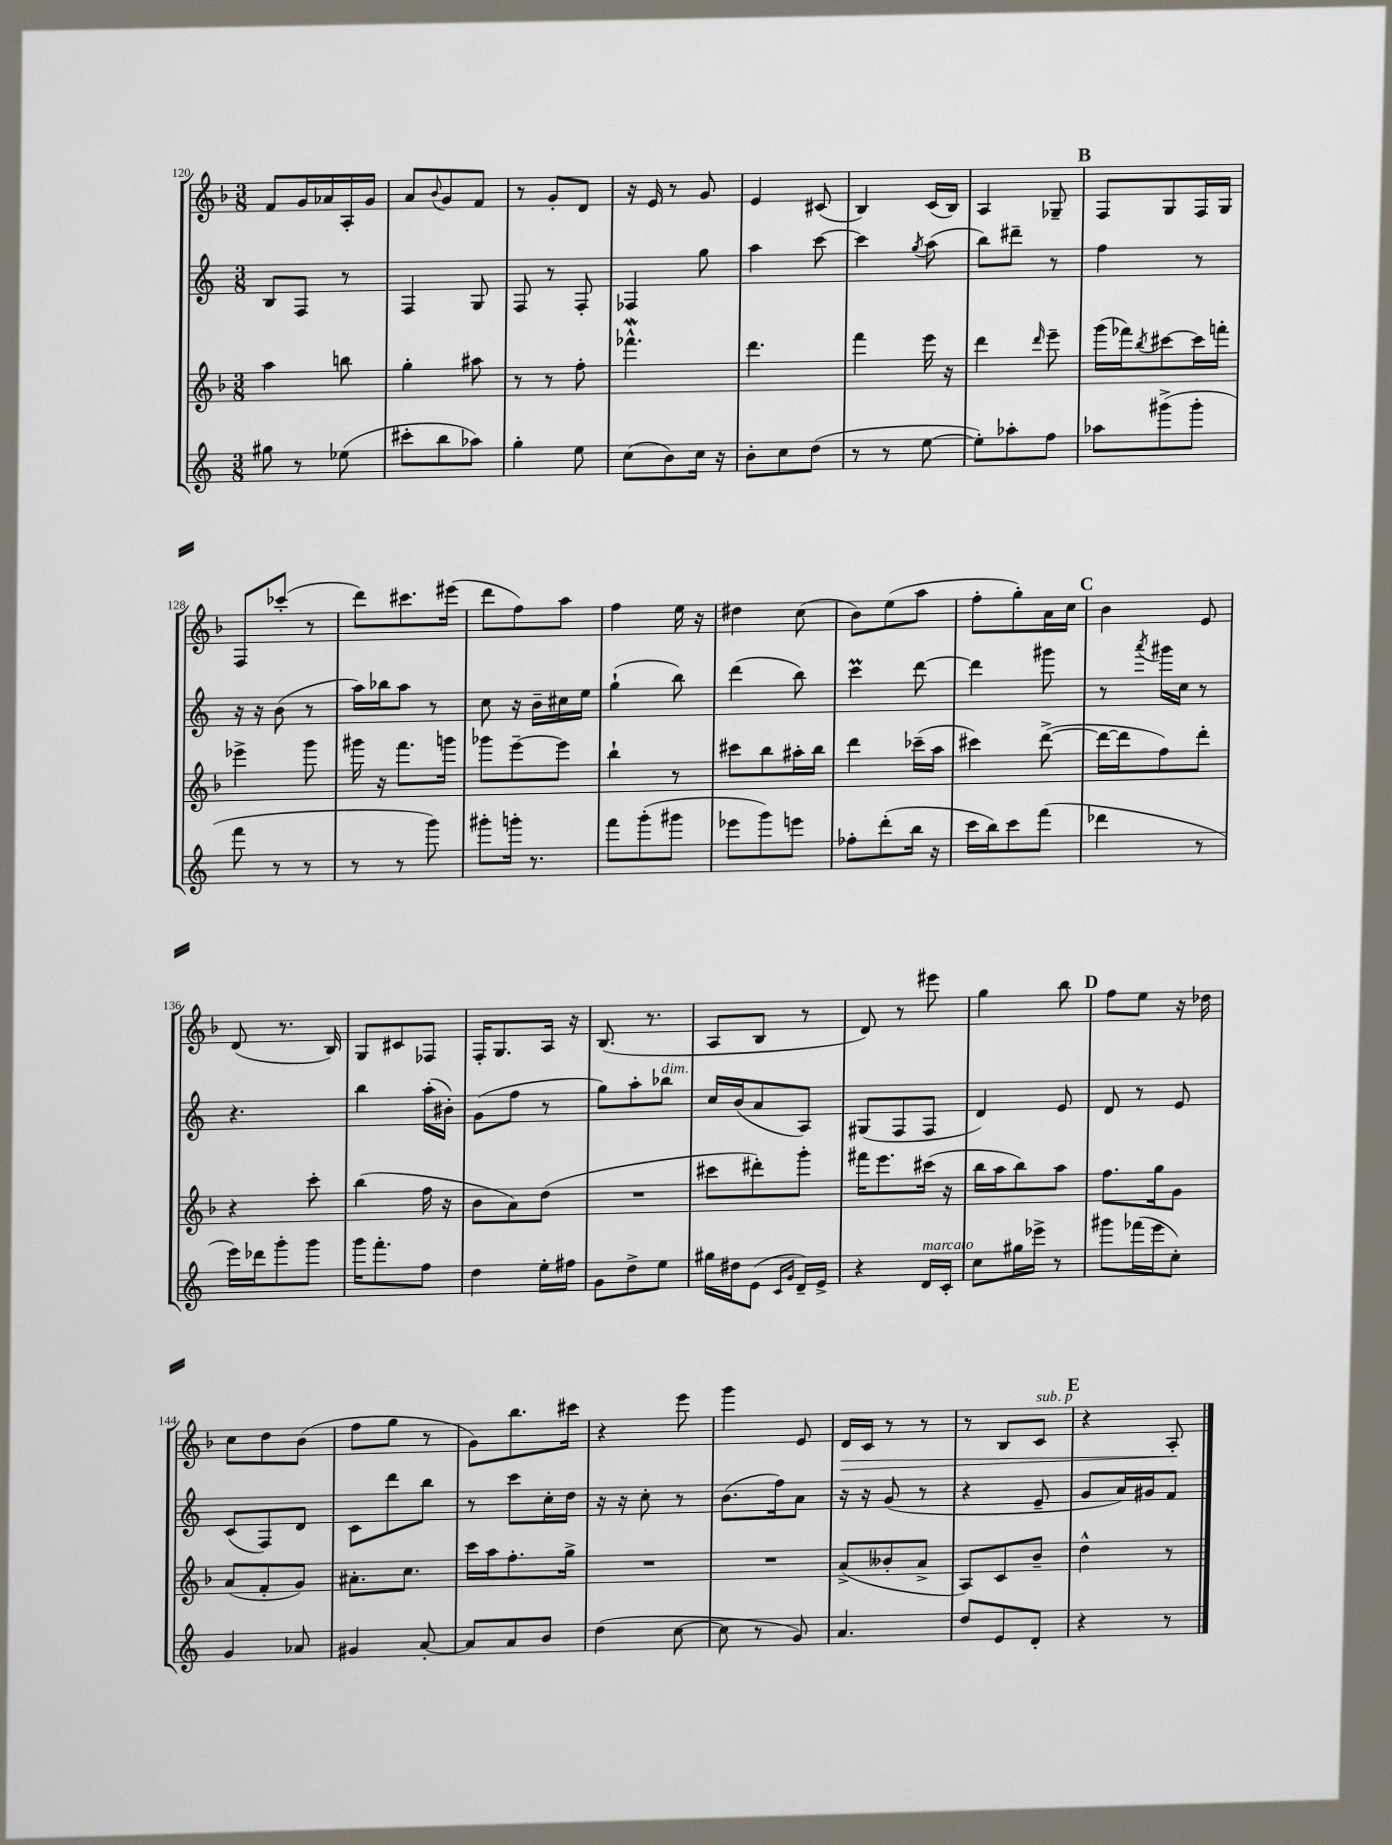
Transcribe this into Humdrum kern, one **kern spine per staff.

**kern	**kern	**kern	**kern
*staff4	*staff3	*staff2	*staff1
*clefG2	*clefG2	*clefG2	*clefG2
*k[]	*k[b-]	*k[]	*k[b-]
*M3/8	*M3/8	*M3/8	*M3/8
8gg#	4aa	8B	8f
8r	.	8F	16g
.	.	.	16a-
(8ee-	8bb	8r	16A'
.	.	.	16g
=	=	=	=
8ccc#'	4gg'	4F	8a
.	.	.	8qqb-
8bb	.	.	8g
8aa-)	8aa#	8G	8f
=	=	=	=
4gg'	8r	8F	8r
.	8r	8r	8g'
8ee	8ff'	8F'	8d
=	=	=	=
(8cc	4.fff-^^	4F-	16r
.	.	.	16e
8b)	.	.	8r
16cc	.	8gg	8g
16r	.	.	.
=	=	=	=
8b'	4.ddd	4aa	4e
8cc	.	.	.
(8dd	.	[8ccc	(8c#
=	=	=	=
8r	4fff	4ccc]	4B-)
8r	.	.	.
.	.	8qgg	.
[8ee	16eee	(8aa	(16c
.	16r	.	16B-)
=	=	=	=
8ee'])	4ddd	8bb)	4A
8aa-'	.	8ddd#~	.
.	16qqddd	.	.
8ff	8eee~	8r	8G-~
=	=	=	=
8aa-	(16ggg	4ff	8F
.	16fff-)	.	.
.	8qbb-	.	.
(8ggg#^	[8ccc#	.	8G
8ggg#'	16ccc#]	8r	16F
.	16fff'	.	16G
=	=	=	=
8fff	4eee-^	16r	8F
.	.	16r	.
8r	.	(8b	(8ccc-'
8r	8ggg	8r	8r
=	=	=	=
8r	16ggg#	16aa)	8ddd)
.	16r	16bb-	.
8r	8.fff	8aa	8.ccc#
8ggg)	.	8r	.
.	16ggg	.	(16eee#
=	=	=	=
8ggg#'	8ggg-	8cc	8ddd
16ggg'	[8eee~	16r	8ff)
8.r	.	16b~	.
.	8eee]	16cc#	8aa
.	.	16ee	.
=	=	=	=
8fff	4bb-`	(4gg`	4ff
(8ggg'	.	.	.
8ggg#	8r	8bb)	16ee
.	.	.	16r
=	=	=	=
8eee-	8ccc#	(4ddd	4dd#
8ggg)	8bb-	.	.
8eee	16aa#'	8bb)	(8cc
.	16bb-	.	.
=	=	=	=
8ff-'	4ddd	4ccc	8b-)
(8ddd'	.	.	(8ee
16bb	(16ccc-~	[8ddd	8aa
16r	16aa	.	.
=	=	=	=
16ccc	4ccc#)	4ddd]	8ff'
16bb)	.	.	.
8ccc	.	.	8gg')
(8fff	([8ddd^	8ggg#	16a
.	.	.	16cc
=	=	=	=
4ddd-	16ddd_	8r	4b-
.	16ddd]	.	.
.	.	8qaaa	.
.	8ff)	16ggg#	.
.	.	16cc	.
8r	8ddd'	8r	8e
=	=	=	=
16eee)	4r	4.r	(8d
16ddd-	.	.	.
8ggg'	.	.	8.r
8ggg	8ccc'	.	.
.	.	.	16B-)
=	=	=	=
16ggg	(4bb-	4bb	8G
8.fff'	.	.	.
.	.	.	8c#
8ff	16ff	(16aa'	8F-
.	16r	16b#')	.
=	=	=	=
4dd	8b-	(8g	16F'
.	.	.	8.G
.	8a)	8ff	.
16ee'	(8dd	8r	16A
16ff#	.	.	16r
=	=	=	=
8g	4.r	8gg)	(8.B-
8dd^	.	8aa'	.
.	.	.	8.r
8ee	.	8bb-	.
=	=	=	=
16gg#	8ccc#	16cc	8A
16dd#	.	(16b	.
(8e	8ddd#')	8a	8B-
16qqc	.	.	.
16qqg	.	.	.
16d~)	8ggg'	8A)	8r
16e^	.	.	.
=	=	=	=
4r	16fff#	(8G#	8d)
.	8.eee	.	.
.	.	8F	8r
16d	(16ccc#	8F	8eee#
16c'	16r	.	.
=	=	=	=
8cc	16bb-	4d)	4gg
.	16aa	.	.
16gg#	8bb-)	.	.
16eee-^	.	.	.
8r	8aa	8e	8bb-
=	=	=	=
8ggg#	8.ff	8d	8ff
(16fff-	.	8r	8ee
16eee	16gg	.	.
8cc')	8g	8e	16r
.	.	.	16dd-
=	=	=	=
4g	(8a	(8c	8cc
.	8f'	8F)	8dd
8a-	8g)	8d	(8b-
=	=	=	=
4g#	8.a#'	8c	8ff
.	.	8ddd	8gg
.	8.cc	.	.
[8a'	.	8bb	8r
=	=	=	=
8a]	16ccc	8r	8g)
.	16aa	.	.
8a	8.ff'	8ccc	8.bb-
8b	.	16cc'	.
.	16gg^	16dd	16ccc#
=	=	=	=
(4dd	4.r	16r	4r
.	.	16r	.
.	.	8cc'	.
[8cc	.	8r	8eee
=	=	=	=
8cc]	4.r	(8.b	4ggg
8r	.	.	.
.	.	16ff)	.
8g)	.	8a	8e
=	=	=	=
4.a	(8a^	16r	16d
.	.	16r	16c
.	8b--'	(8g	8r
.	8a^	8r	8r
=	=	=	=
8dd	8A)	4r	8r
8e	8c	.	8B-
8d'	8b-~	8e~	8c
=	=	=	=
4r	4dd^^	8g	4r
.	.	16a)	.
.	.	16g#	.
8r	8r	8f	8A'
==	==	==	==
*-	*-	*-	*-
